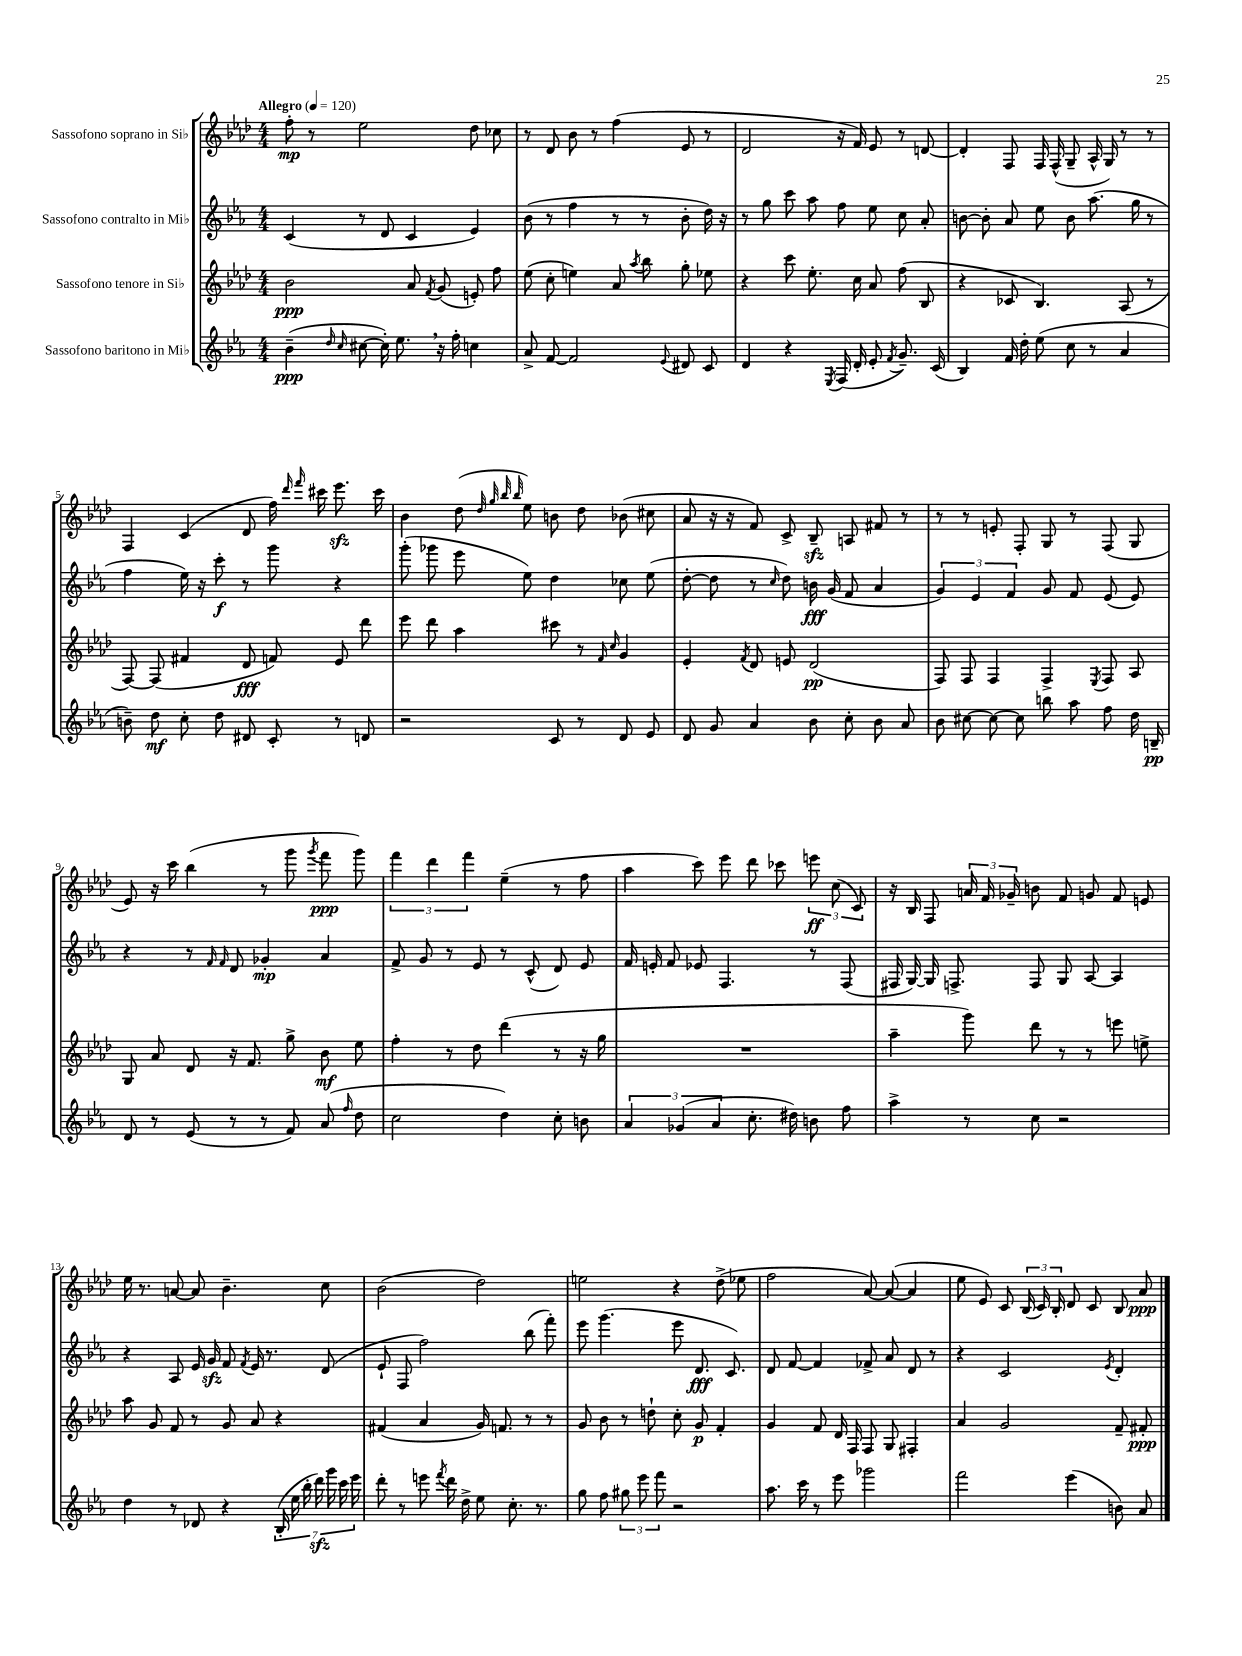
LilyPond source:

<<
\new StaffGroup <<
\new Staff = "s0" \with { instrumentName = "Sassofono soprano in Sib" } {
    \clef treble \key aes \major \numericTimeSignature \time 4/4 \tempo "Allegro" 4 = 120
    \autoBeamOff f''8-.\mp r8 ees''2 des''8 ces''8 |
    r8 des'8 bes'8 r8 f''4( ees'8 r8 |
    des'2 r16 f'16) ees'8 r8 d'8~ |
    d'4-. f8 f16 f16-^( g8-- aes16-^ g16) r8 r8 |
    f4 c'4( des'8 f''16) \grace { des'''16 f'''16 } cis'''16 ees'''8.\sfz cis'''16 |
    bes'4 des''8( \grace { des''32 g''32 bes''32 bes''32 } ees''8) b'8 des''8 bes'8( cis''8 |
    aes'8 r16 r16 f'8) c'8-> bes8--\sfz a8 fis'8 r8 |
    r8 r8 e'8-. f8-. g8 r8 f8( g8 |
    ees'8) r16 c'''16 bes''4( r8 g'''8 \acciaccatura { g'''8 } f'''8\ppp g'''8) |
    \tuplet 3/2 { f'''4 des'''4 f'''4 } ees''4--( r8 f''8 |
    aes''4 c'''8) ees'''8 des'''8 ces'''8 \tuplet 3/2 { e'''8\ff c''8( c'8) } |
    r16 bes16 f8 \tuplet 3/2 { a'16 f'16 ges'16-- } b'8 f'8 g'8 f'8 e'8 |
    ees''16 r8. a'8~ a'8 bes'4.-- c''8 |
    bes'2( des''2) |
    e''2 r4 des''8->( ees''8 |
    f''2 aes'8~) aes'8~( aes'4 |
    ees''8 ees'8) c'8 \tuplet 3/2 { bes16( c'16) bes16-. } des'8 c'8 bes8 aes'8\ppp \bar "|." |
}
\new Staff = "s1" \with { instrumentName = "Sassofono contralto in Mib" } {
    \clef treble \key ees \major \numericTimeSignature \time 4/4
    \autoBeamOff c'4( r8 d'8 c'4 ees'4) |
    bes'8( r8 f''4 r8 r8 bes'8-. d''16) r16 |
    r8 g''8 c'''8 aes''8 f''8 ees''8 c''8 aes'8-. |
    b'8~ b'8-. aes'8 ees''8 b'8 aes''8.( g''16 r8 |
    f''4 ees''16) r16 c'''8-.\f r8 g'''8 r4 |
    g'''8-.( ges'''8 ees'''8 ees''8) d''4 ces''8 ees''8( |
    d''8~-. d''8 r8 \grace { c''16 } d''8) b'16\fff g'16( f'8 aes'4 |
    \tuplet 3/2 { g'4) ees'4 f'4 } g'8 f'8 ees'8( ees'8) |
    r4 r8 \grace { f'16 f'16 } d'8 ges'4-.\mp aes'4 |
    f'8-> g'8 r8 ees'8 r8 c'8-^( d'8) ees'8 |
    f'16 e'16-. f'8 ees'8 f4. r8 f8( |
    fis16 g16~) g16 f8.-> f8 g8 aes8~ aes4 |
    r4 aes8 ees'16 g'16\sfz f'8 \acciaccatura { f'8 } ees'16 r8. d'8( |
    ees'8-! f8 f''2) bes''8( f'''8-.) |
    ees'''8 g'''4.( ees'''8 d'8.\fff c'8.) |
    d'8 f'8~ f'4 fes'8-> aes'8 d'8 r8 |
    r4 c'2 \acciaccatura { ees'8 } d'4-. \bar "|." |
}
\new Staff = "s2" \with { instrumentName = "Sassofono tenore in Sib" } {
    \clef treble \key aes \major \numericTimeSignature \time 4/4
    \autoBeamOff bes'2\ppp aes'8 \acciaccatura { f'8 } g'8( e'8-.) f''8 |
    ees''8( c''8-. e''4) aes'8 \acciaccatura { aes''8 } bes''8 g''8-. ees''8 |
    r4 c'''8 ees''8.-. c''16 aes'8 f''8( bes8 |
    r4 ces'8 bes4.) aes8( r8 |
    f8~) f8( fis'4 des'8\fff f'8) ees'8 des'''8 |
    ees'''8 des'''8 aes''4 cis'''8 r8 \grace { f'16 c''16 } g'4 |
    ees'4-. \acciaccatura { f'8 } des'8 e'8 des'2\pp( |
    f8) f8 f4 f4-> \acciaccatura { ees8 } f8 aes8 |
    g8 aes'8 des'8 r16 f'8. g''8-> bes'8\mf ees''8 |
    f''4-. r8 des''8 des'''4( r8 r16 g''16 |
    R1 |
    aes''4-- g'''8) des'''8 r8 r8 e'''8 e''8-> |
    aes''8 g'8 f'8 r8 g'8 aes'8 r4 |
    fis'4( aes'4 g'16) f'8. r8 r8 |
    g'8 bes'8 r8 d''8-! c''8-. g'8\p f'4-. |
    g'4 f'8 des'16 f16 f8 g8 fis4-. |
    aes'4 g'2 f'8-- fis'8-.\ppp \bar "|." |
}
\new Staff = "s3" \with { instrumentName = "Sassofono baritono in Mib" } {
    \clef treble \key ees \major \numericTimeSignature \time 4/4
    \autoBeamOff bes'4--\ppp( \grace { d''16 c''16 } cis''8~ cis''16-.) ees''8. \breathe r16 f''16-. c''4 |
    aes'8-> f'8~ f'2 \appoggiatura { ees'8 } dis'8 c'8 |
    d'4 r4 \acciaccatura { ees8 } f16( d'16-. ees'8-. \acciaccatura { f'8 } g'8.--) c'16( |
    bes4) f'16 d''16-. ees''8( c''8 r8 aes'4 |
    b'8--) d''8\mf c''8-. d''8 dis'8 c'8-. r8 d'8 |
    r2 c'8 r8 d'8 ees'8 |
    d'8 g'8 aes'4 bes'8 c''8-. bes'8 aes'8 |
    bes'8 cis''8~ cis''8~ cis''8 b''8 aes''8 f''8 d''16 b16--\pp |
    d'8 r8 ees'8( r8 r8 f'8) aes'8( \grace { f''16 } d''8 |
    c''2 d''4) c''8-. b'8 |
    \tuplet 3/2 { aes'4 ges'4( aes'4 } c''8.-. dis''16) b'8 f''8 |
    aes''4-> r8 c''8 r2 |
    d''4 r8 des'8 r4 \tuplet 7/4 { bes16-.( ees''16 bes''16-. d'''16\sfz) g'''16 c'''16 ees'''16 } |
    d'''8-. r8 e'''8 \acciaccatura { f'''8 } d'''16 d''16-> ees''8 c''8.-. r8. |
    g''8 f''8 \tuplet 3/2 { gis''8 ees'''8 f'''8 } r2 |
    aes''8. c'''16 r8 ees'''8 ges'''2 |
    f'''2 ees'''4( b'8) aes'8 \bar "|." |
}
>>
>>
